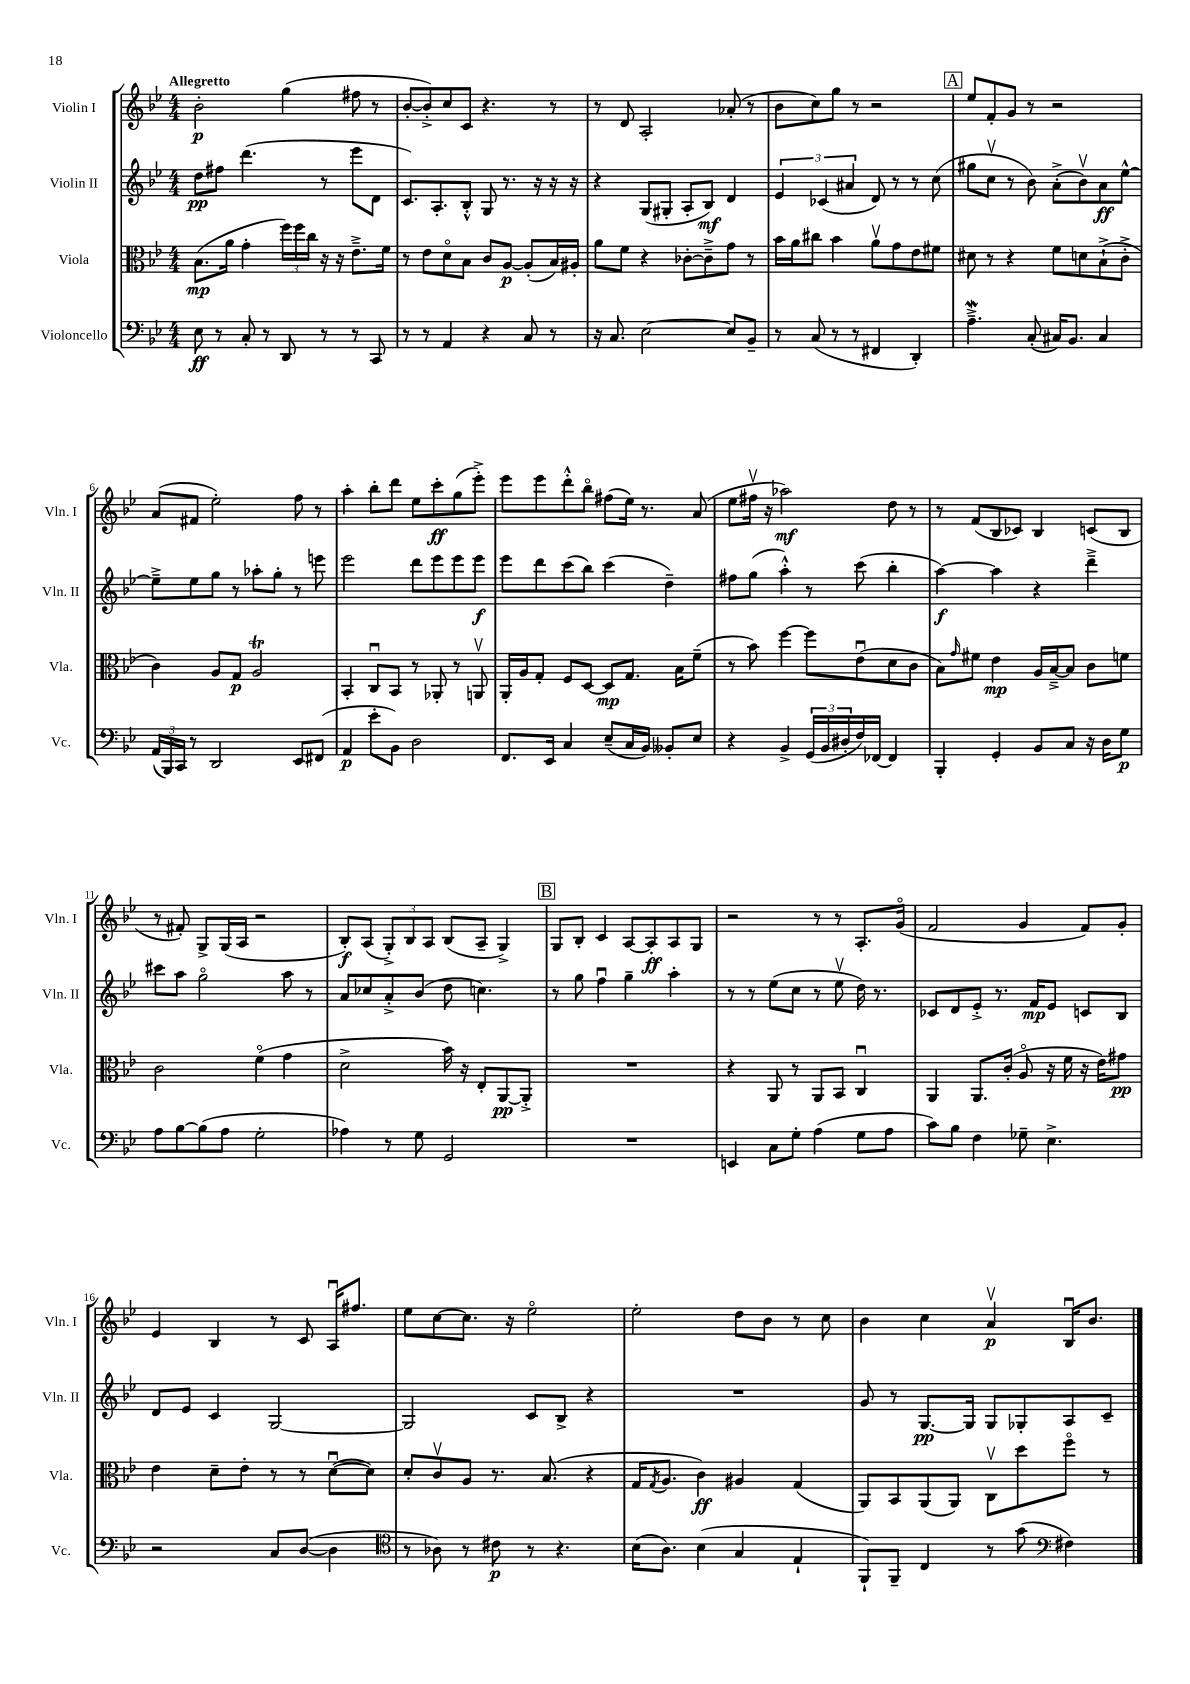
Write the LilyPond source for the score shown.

<<
\new StaffGroup <<
\new Staff = "s0" \with { instrumentName = "Violin I" shortInstrumentName = "Vln. I" } {
    \clef treble \key bes \major \numericTimeSignature \time 4/4 \tempo "Allegretto"
    bes'2-.\p g''4( fis''8 r8 |
    bes'8~-. bes'8-.->) c''8 c'8 r4. r8 |
    r8 d'8 a2-. aes'8-.( r8 |
    bes'8 c''8) g''8 r8 r2 |
    \mark \markup { \box "A" } ees''8 f'8-. g'8 r8 r2 |
    a'8( fis'8 ees''2-.) f''8 r8 |
    a''4-. bes''8-. d'''8 ees''8 c'''8-.\ff g''8( ees'''8-.->) |
    ees'''8 ees'''8 d'''8-.-^ bes''8\flageolet fis''8( ees''16) r8. a'8( |
    ees''8 fis''16\upbow r16 aes''2\mf) d''8 r8 |
    r8 f'8( bes8 ces'8) bes4 c'8( bes8 |
    r8 fis'8-.) g8-> g16( a16 r2 |
    bes8-.\f) a8( \tuplet 3/2 { g8-.->) bes8 a8 } bes8( a8-- g4->) |
    \mark \markup { \box "B" } g8 bes8-. c'4 a8~ a8-.\ff a8 g8 |
    r2 r8 r8 a8.-. g'16\flageolet( |
    f'2 g'4 f'8) g'8-. |
    ees'4 bes4 r8 c'8 a16\downbow fis''8. |
    ees''8 c''8~ c''8. r16 ees''2\flageolet |
    ees''2-. d''8 bes'8 r8 c''8 |
    bes'4 c''4 a'4\upbow\p bes16\downbow bes'8. \bar "|." |
}
\new Staff = "s1" \with { instrumentName = "Violin II" shortInstrumentName = "Vln. II" } {
    \clef treble \key bes \major \numericTimeSignature \time 4/4
    d''8\pp fis''8 d'''4.( r8 ees'''8 d'8 |
    c'8.) a8.-. bes8-.-^ g8 r8. r16 r16 r16 |
    r4 g8( gis8-. a8-. bes8\mf) d'4 |
    \tuplet 3/2 { ees'4 ces'4( ais'4 } d'8) r8 r8 c''8( |
    \mark \markup { \box "A" } gis''8 c''8\upbow r8 bes'8) a'8-.->( bes'8\upbow) a'8\ff ees''8~-^ |
    ees''8---> ees''8 g''8 r8 aes''8-. g''8-. r8 e'''8 |
    ees'''2 d'''8 ees'''8 ees'''8 ees'''8\f |
    ees'''8 d'''8 c'''8( bes''8) c'''4( d''4--) |
    fis''8 g''8( a''4-.-^) r8 c'''8( bes''4-. |
    a''4~\f) a''4 r4 d'''4---> |
    cis'''8 a''8 g''2\flageolet a''8 r8 |
    a'8 ces''8 a'8-.-> bes'8( d''8 c''4.) |
    \mark \markup { \box "B" } r8 g''8 f''4\downbow g''4-- a''4-. |
    r8 r8 ees''8( c''8 r8 ees''8\upbow d''16) r8. |
    ces'8 d'8 ees'8-.-> r8. f'16\mp ees'8 c'8 bes8 |
    d'8 ees'8 c'4 g2~ |
    g2 c'8 bes8-> r4 |
    R1 |
    g'8 r8 g8.~\pp g16 g8 ges8-. a8 c'8-- \bar "|." |
}
\new Staff = "s2" \with { instrumentName = "Viola" shortInstrumentName = "Vla." } {
    \clef alto \key bes \major \numericTimeSignature \time 4/4
    bes8.\mp( a'16 g'4-. \tuplet 3/2 { f''16) f''16 c''16 } r16 r16 ees'8.---> f'16 |
    r8 ees'8 d'8\flageolet bes8 c'8 a8~\p a8-.( bes16) ais16-. |
    a'8 f'8 r4 ces'8~-. ces'8---> g'8 r8 |
    bes'16 a'16 cis''8 bes'4 a'8\upbow g'8 ees'8 fis'8 |
    \mark \markup { \box "A" } dis'8 r8 r4 f'8 d'8 bes8-!->( c'8-.-> |
    c'4) a8 g8\p a2\trill |
    bes,4-. c8\downbow bes,8 r8 aes,8-. r8 a,8\upbow |
    a,16-. a16 g8-. f8 d8~ d8\mp g8. bes16 f'8--( |
    r8 bes'8) f''4~ f''8 ees'8\downbow( d'8 c'8 |
    bes8) \grace { g'16 } fis'8 ees'4\mp a16 bes16~---> bes8 c'8 f'8 |
    c'2 f'4\flageolet( g'4 |
    d'2-> bes'16) r16 ees8-. a,8~\pp a,8-.-> |
    \mark \markup { \box "B" } R1 |
    r4 a,8 r8 a,8 bes,8 c4\downbow |
    a,4 a,8. c'16-.( a8\flageolet r16 f'16 r16 ees'16) gis'8\pp |
    ees'4 d'8-- ees'8-. r8 r8 d'8~\downbow( d'8) |
    d'8-. c'8\upbow a8 r8. bes8.( r4 |
    g16 \acciaccatura { g8 } a8. c'4\ff) ais4 g4( |
    a,8) bes,8 a,8( a,8) c8\upbow d''8 f''8\flageolet r8 \bar "|." |
}
\new Staff = "s3" \with { instrumentName = "Violoncello" shortInstrumentName = "Vc." } {
    \clef bass \key bes \major \numericTimeSignature \time 4/4
    ees8\ff r8 c8-. r8 d,8 r8 r8 c,8 |
    r8 r8 a,4 r4 c8 r8 |
    r16 c8. ees2~ ees8 bes,8-- |
    r8 c8( r8 r8 fis,4 d,4-.) |
    \mark \markup { \box "A" } a4.--->\mordent c8-.( cis16) bes,8. cis4 |
    \tuplet 3/2 { a,16( bes,,16) c,16 } r8 d,2 ees,8 fis,8( |
    a,4\p ees'8-. bes,8) d2 |
    f,8. ees,16 c4 ees8--( c16 bes,16) beses,8-. ees8 |
    r4 bes,4-> \tuplet 3/2 { g,16( bes,16 dis16-. } f16) fes,16~ fes,4 |
    bes,,4-. g,4-. bes,8 c8 r16 d16 g8\p |
    a8 bes8~ bes8( a8 g2-. |
    aes4) r8 g8 g,2 |
    \mark \markup { \box "B" } R1 |
    e,4 c8 g8-. a4( g8 a8 |
    c'8) bes8 f4 ges8-- ees4.-> |
    r2 c8 d8~( d4 |
    \clef tenor r8 aes8) r8 cis'8\p r8 r4. |
    bes16( a8.) bes4( g4 ees4-! |
    f,8-!) f,8-- c4 r8 g'8( \clef bass fis4) \bar "|." |
}
>>
>>
